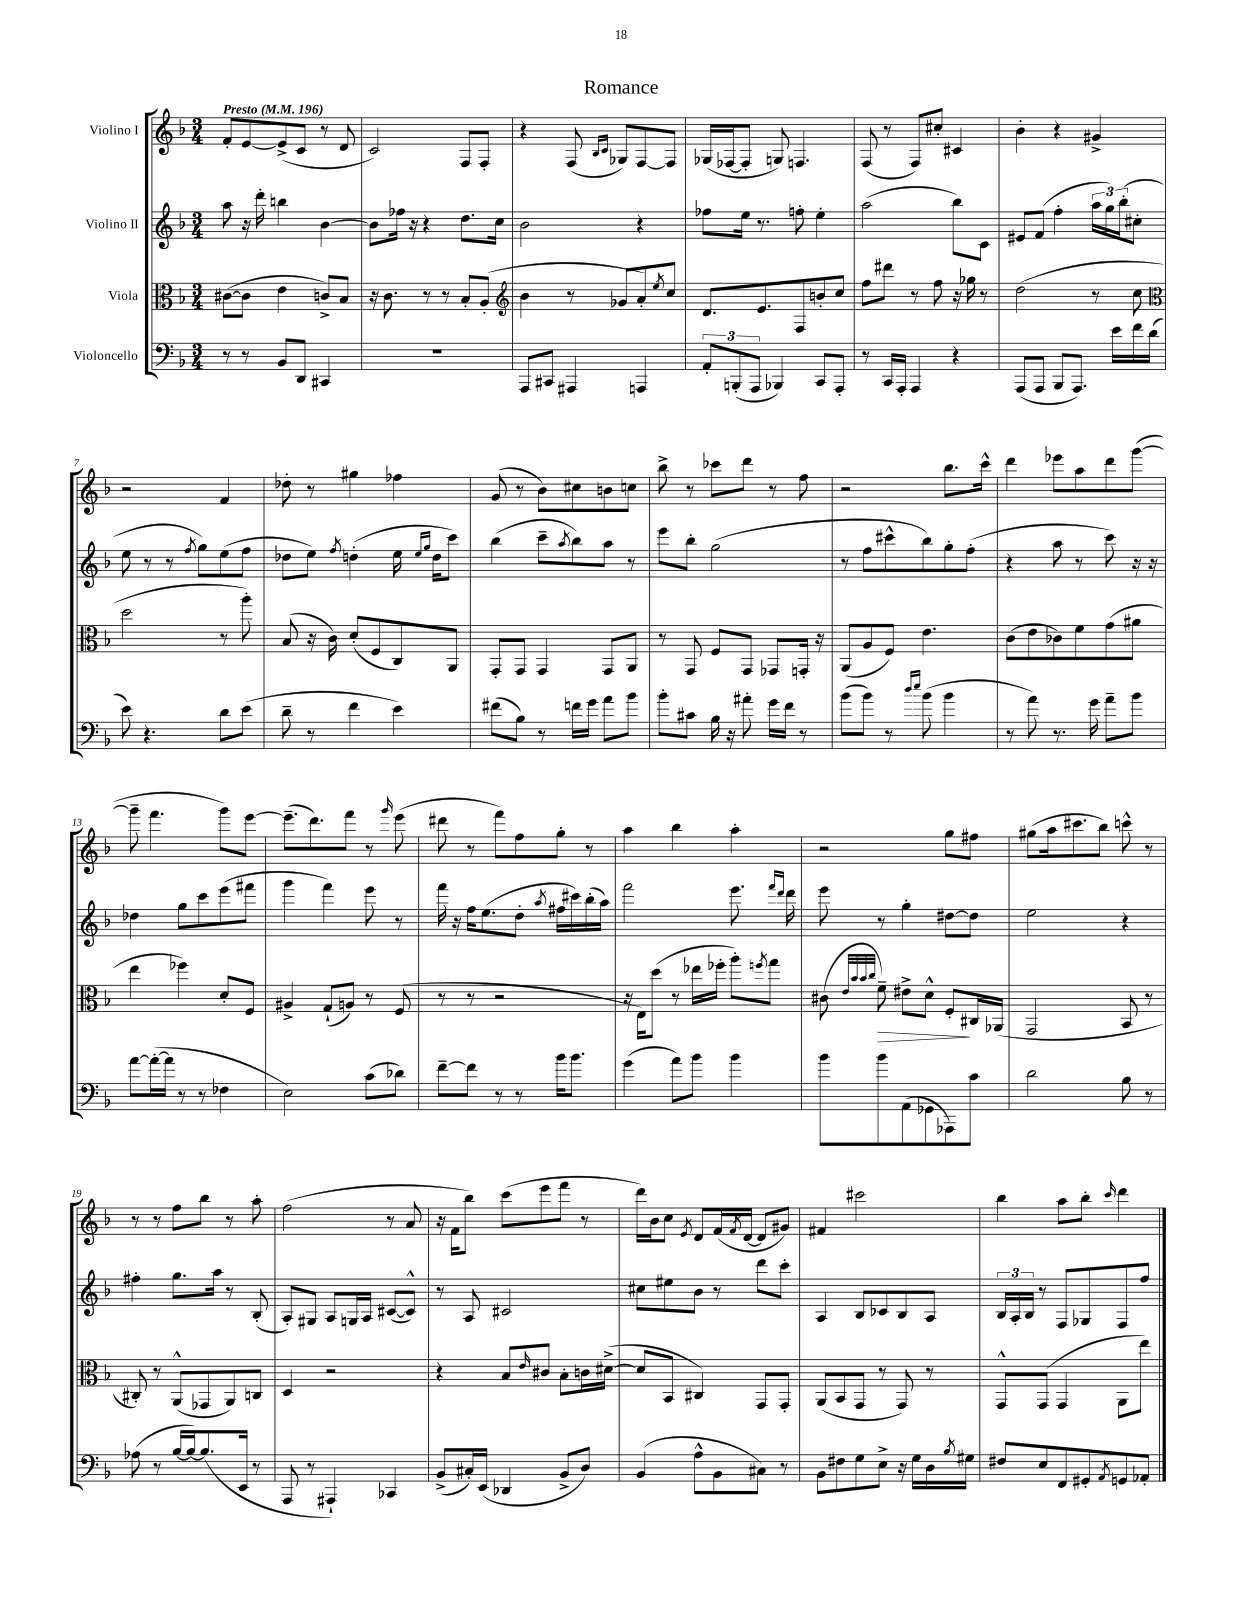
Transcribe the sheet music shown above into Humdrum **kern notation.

**kern	**kern	**kern	**kern
*staff4	*staff3	*staff2	*staff1
*clefF4	*clefC3	*clefG2	*clefG2
*k[b-]	*k[b-]	*k[b-]	*k[b-]
*M3/4	*M3/4	*M3/4	*M3/4
*MM196	*MM196	*MM196	*MM196
8r	([8c#	8aa	8f'
8r	8c#]	16r	[8e
.	.	16ddd'	.
8BB-	4e	4bb	(8e^]
8DD	.	.	8c
4CC#	8c^)	[4b-	8r
.	8B-	.	8d
=	=	=	=
2.r	16r	8b-]	2c)
.	8.c	.	.
.	.	16ff-	.
.	.	16r	.
.	8r	4r	.
.	8r	.	.
.	8B-'	8.dd	8F
.	(8A'	.	8F'
.	.	16cc	.
=	=	=	=
*	*clefG2	*	*
8AAA	4b-	2b-	4r
8CC#	.	.	.
4AAA#	8r	.	(8F
.	.	.	16qqB-
.	.	.	16qqc
.	8g-	.	8G-)
4AAA	8a')	4r	[8F
.	8qee	.	.
.	8cc	.	8F]
=	=	=	=
12AA'	8.d	8ff-	(16G-
.	.	.	[16F-
(12BBB'	.	.	.
.	.	16ee	8F-']
12AAA	.	.	.
.	8.e	8.r	.
4BBB-)	.	.	8G)
.	8F	8ff'	4.F
8CC	8b'	4ee'	.
8AAA'	8cc	.	.
=	=	=	=
8r	8ff	(2aa	(8F
16CC	8ddd#	.	8r
16AAA'	.	.	.
4AAA	8r	.	8F)
.	8ff	.	8cc#'
4r	16r	8bb-)	4c#
.	16gg-	.	.
.	8r	8c	.
=	=	=	=
(8AAA	(2dd	8e#	4b-'
8AAA	.	(8f	.
8BBB-	.	4ff'	4r
8.AAA)	.	.	.
.	8r	24aa	4g#^
.	.	24gg)	.
16e	.	.	.
.	.	(24bb-'	.
16f	8cc	8cc#'	.
(16d	.	.	.
=	=	=	=
*	*clefC3	*	*
8e)	2dd	8ee	2r
4.r	.	8r	.
.	.	8r	.
.	.	8qff	.
.	.	8gg)	.
8d	8r	(8ee	4f
(8e	8aa')	8ff	.
=	=	=	=
8d~	(8B-	8dd-	8dd-'
8r	16r	8ee)	8r
.	16c)	.	.
.	.	8qff	.
4f	(8d'	(4dd'	4gg#
.	8F	.	.
4e)	8C)	16ee	4ff-
.	.	16qqee	.
.	.	16qqgg	.
.	.	16dd	.
.	8AA	8ccc)	.
=	=	=	=
(8f#	8GG'	(4bb-	(8g
8B-)	8GG	.	8r
8r	4GG	8ccc~	8b-)
.	.	8qaa	.
16f	.	8bb-)	8cc#
16g	.	.	.
8a	8GG	8aa	8b
8b-	8AA	8r	8cc
=	=	=	=
8b-'	8r	8eee	8bb-^
8c#	8GG	8bb-'	8r
16B-	8F	(2gg	8ccc-
16r	.	.	.
8a#'	8GG	.	8ddd
16g	8GG-	.	8r
16f	.	.	.
8r	16GG'	.	8ff
.	16r	.	.
=	=	=	=
(8b-	(8AA	8r	2r
8b-)	8A	8ff	.
8r	8F)	8ccc#^^	.
16qqdd	.	.	.
16qqee	.	.	.
(8b-	4.e	8bb-)	.
4b-	.	8gg'	8.bb-
.	.	(8ff'	.
.	.	.	16ccc^^
=	=	=	=
8r	(8c	4r	4ddd
8a)	8e	.	.
8.r	8c-)	8aa	8eee-
.	8f	8r	8aa
16g	.	.	.
8a~	(8g	8ccc)	8ddd
8b-	8a#	16r	([8ggg
.	.	16r	.
=	=	=	=
[8a	4ee	4dd-	8ggg~]
(16a'_	.	.	4.fff
16a]	.	.	.
8r	4ff-)	8gg	.
8r	.	8ccc	.
4F-	8d'	(8eee	8ggg)
.	8F	8fff#	[8eee
=	=	=	=
2E)	4A#^	4ggg	(8.eee~]
.	.	.	8.ddd)
.	(8G`	4fff)	.
.	8A)	.	8fff
(8c	8r	8eee	8r
.	.	.	16qqggg
8d-)	(8F	8r	(8eee
=	=	=	=
[8f~	8r	16fff	8ddd#
.	.	16r	.
8f]	8r	16ff	8r
.	.	(8.ee	.
8r	2r	.	8fff)
8r	.	8dd'	8ff
.	.	8qaa	.
16b-	.	16ff#	8gg'
8.b-	.	16ccc#)	.
.	.	(16bb-'	8r
.	.	16aa)	.
=	=	=	=
(4g	16r	2fff	4aa
.	16E)	.	.
.	(8dd	.	.
8a)	8r	.	4bb-
8b-	16ee-	.	.
.	16ff-'	.	.
4b-	8aa')	8.eee	4aa'
.	8qff	.	.
.	8gg	.	.
.	.	16qqfff	.
.	.	16qqddd	.
.	.	16ddd	.
=	=	=	=
8b-	(8c#	8eee	2r
.	32qqe	.	.
.	32qqb-	.	.
.	32qqb-	.	.
.	32qqcc	.	.
8b-	8f~)	8r	.
(8AA	8e#^	4gg'	.
8GG-	8d^^	.	.
8AAA-)	8F'	[8dd#	8gg
8c	16C#	8dd#]	8ff#
.	(16AA-	.	.
=	=	=	=
2d	2GG	2ee	(8gg#
.	.	.	16aa
.	.	.	8.ccc#
.	.	.	8bb-)
8B-	8BB-	4r	8ccc^^
8r	8r	.	8r
=	=	=	=
(8A-	8C#')	4ff#'	8r
8r	8r	.	8r
[16B-	(8AA^^	8.gg	8ff
16B-_)	.	.	.
(8.B-]	8GG-	.	8bb-
.	.	16aa	.
.	8AA)	8r	8r
16EE	.	.	.
8r	8C	(8B-'	8aa'
=	=	=	=
8AAA	4D	8A')	(2ff
8r	.	8G#	.
4AAA#`)	2r	8A	.
.	.	16G	.
.	.	16A	.
4CC-	.	([8c#	8r
.	.	8c#^^])	8a
=	=	=	=
(8BB-^	4r	8r	16r
.	.	.	16f
16C#')	.	8A	8bb-)
(16EE	.	.	.
4DD-	8B-	2c#	(8ccc
.	16qqe	.	.
.	8c#	.	8eee
8BB-^	8B-'	.	8fff
8D)	16c	.	8r
.	([16d#^	.	.
=	=	=	=
(4BB-	8d#]	8cc#	16ddd)
.	.	.	16b-
.	8BB-	8ee#	8cc
.	.	.	8qe
8A^^	4C#)	8b-	8d
8BB-	.	8r	(16f
.	.	.	8qf
.	.	.	[16d
8C#)	8GG	8ddd	8d]
8r	8GG'	8ccc'	8g#)
=	=	=	=
8BB-	(8AA	4A	4f#
8F#	8BB-	.	.
8G	8GG	8B-	2ccc#
8E^	8r	8c-	.
16r	8GG)	8B-	.
16G	.	.	.
16D	8r	8A	.
8qB-	.	.	.
16G#	.	.	.
=	=	=	=
8F#	8GG^^	24B-	4bb-
.	.	24A'	.
.	.	24B-	.
8E	(8GG	8r	.
8FF	4GG	8F	8aa
8GG#'	.	8G-	8bb-'
8qAA	.	.	16qqccc
8GG	8AA	8F	4ddd
8AA-'	8ee)	8ff	.
==	==	==	==
*-	*-	*-	*-
